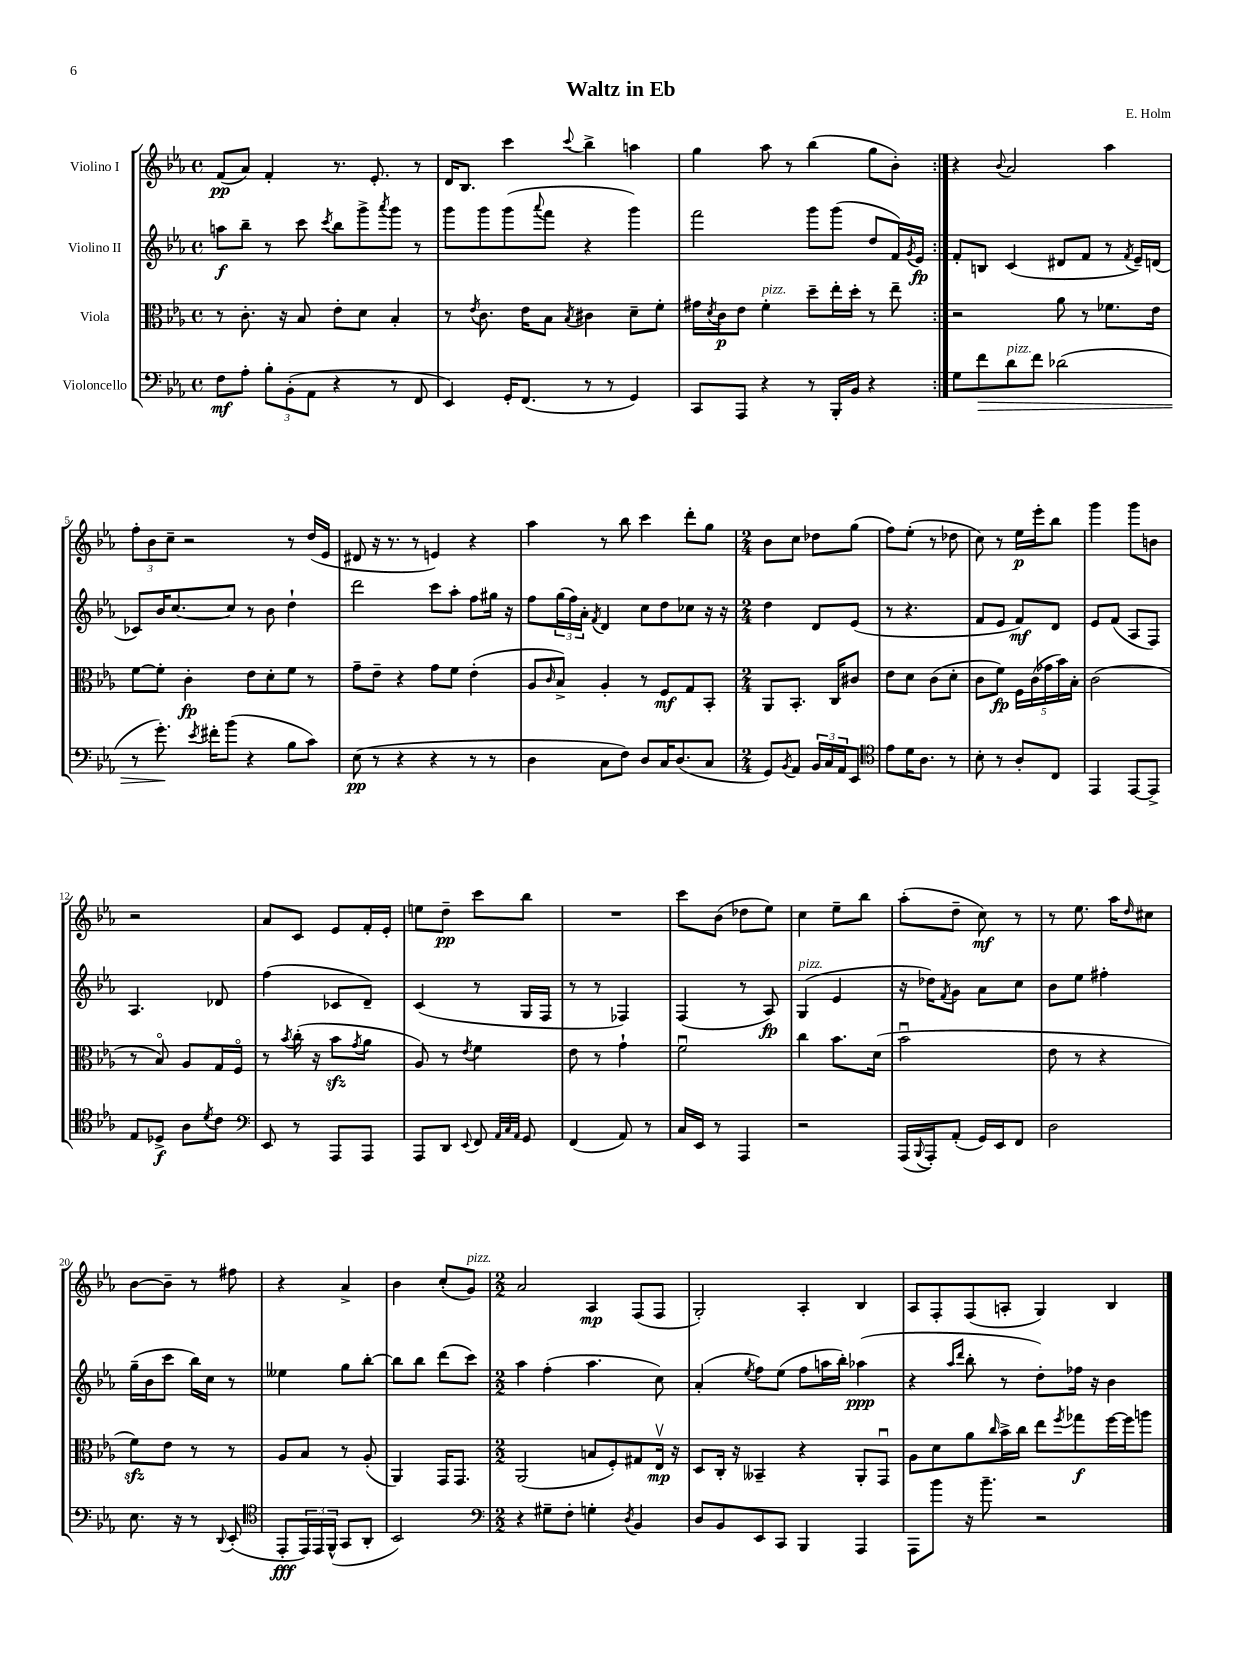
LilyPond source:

\header { title = "Waltz in Eb" composer = "E. Holm" }
<<
\new StaffGroup <<
\new Staff = "s0" \with { instrumentName = "Violino I" } {
    \clef treble \key ees \major \defaultTimeSignature \time 4/4
    \repeat volta 2 { f'8\pp( aes'8) f'4-. r8. ees'8.-. r8 |
    d'16 bes8. c'''4 \appoggiatura { c'''8 } bes''4-> a''4 |
    g''4 aes''8 r8 bes''4( g''8 bes'8-.) | }
    r4 \appoggiatura { bes'8 } aes'2 aes''4 |
    \tuplet 3/2 { f''8-. bes'8 c''8-- } r2 r8 d''16( ees'16 |
    dis'8 r16 r8. r8 e'4) r4 |
    aes''4 r8 bes''8 c'''4 d'''8-. g''8 |
    \numericTimeSignature \time 2/4 bes'8 c''8 des''8 g''8( |
    f''8) ees''8-.( r8 des''8 |
    c''8) r8 ees''16\p ees'''16-. bes''8 |
    g'''4 g'''8 b'8 |
    r2 |
    aes'8 c'8 ees'8 f'16-. ees'16-. |
    e''8 d''8--\pp c'''8 bes''8 |
    R2 |
    c'''8 bes'8( des''8 ees''8) |
    c''4 ees''8-- bes''8 |
    aes''8-.( d''8-- c''8\mf) r8 |
    r8 ees''8. aes''16 \grace { d''16 } cis''8 |
    bes'8~ bes'8-- r8 fis''8 |
    r4 aes'4-> |
    bes'4 c''8-.( g'8^\markup { \italic "pizz." }) |
    \numericTimeSignature \time 2/2 aes'2 aes4\mp f8( f8 |
    g2-.) aes4-. bes4 |
    aes8 f8-. f8( a8-. g4) bes4 \bar "|." |
}
\new Staff = "s1" \with { instrumentName = "Violino II" } {
    \clef treble \key ees \major \defaultTimeSignature \time 4/4
    \repeat volta 2 { a''8\f bes''8-- r8 c'''8 \acciaccatura { c'''8 } bes''8 g'''8-> \acciaccatura { aes'''8 } g'''8 r8 |
    g'''8 g'''8 g'''8( \appoggiatura { aes'''8 } f'''8 r4 g'''4) |
    f'''2 g'''8 g'''8( d''8 f'16) \acciaccatura { g'8 } ees'16\fp | }
    f'8-. b8 c'4( dis'8 f'8 r8 \acciaccatura { f'8 } ees'16--) d'16( |
    ces'8) bes'16 c''8.~ c''8 r8 bes'8 d''4-! |
    d'''2 c'''8 aes''8-. f''8 gis''16 r16 |
    f''8 \tuplet 3/2 { g''16( f''16) aes'16-. } \acciaccatura { f'8 } d'4 c''8 d''8 ces''8 r16 r16 |
    \numericTimeSignature \time 2/4 d''4 d'8 ees'8( |
    r8 r4. |
    f'8 ees'8 f'8\mf) d'8 |
    ees'8 f'8( aes8 f8) |
    aes4. des'8 |
    f''4( ces'8 d'8--) |
    c'4( r8 g16 f16 |
    r8 r8 fes4) |
    f4( r8 aes8\fp) |
    g4^\markup { \italic "pizz." }( ees'4 |
    r16 des''16) \acciaccatura { f'8 } g'8 aes'8 c''8 |
    bes'8 ees''8 fis''4-. |
    g''16--( bes'16 c'''8 bes''16) c''16 r8 |
    eeses''4 g''8 bes''8~-. |
    bes''8 bes''8 d'''8( c'''8) |
    \numericTimeSignature \time 2/2 aes''4 f''4-.( aes''4. c''8) |
    aes'4-.( \acciaccatura { ees''8 } f''8) ees''8( f''8 a''16 bes''16-.) aes''4\ppp( |
    r4 \grace { aes''16 d'''16 } bes''8-. r8 d''8-.) fes''16 r16 bes'4 \bar "|." |
}
\new Staff = "s2" \with { instrumentName = "Viola" } {
    \clef alto \key ees \major \defaultTimeSignature \time 4/4
    \repeat volta 2 { r8 c'8.-. r16 bes8 ees'8-. d'8 bes4-. |
    r8 \acciaccatura { ees'8 } c'8. ees'16 bes8 \acciaccatura { bes8 } cis'4 d'8-- f'8-. |
    gis'16 \acciaccatura { d'8 } c'16\p ees'8 f'4-.^\markup { \italic "pizz." } d''8-- ees''16-. d''16-. r8 ees''8-- | }
    r2 aes'8 r8 fes'8. ees'16 |
    f'8~ f'8-. c'4-.\fp ees'8 d'8-. f'8 r8 |
    g'8-- ees'8-- r4 g'8 f'8 ees'4-.( |
    aes8 \grace { c'16 } bes8->) aes4-. r8 f8\mf g8 bes,8-. |
    \numericTimeSignature \time 2/4 aes,8 bes,8.-. c16 cis'8 |
    ees'8 d'8 c'8( d'8-. |
    c'8 f'8\fp) \tuplet 5/4 { f16 c'16( ges'16 bes'16) bes16-. } |
    c'2( |
    r8 bes8\flageolet) aes8 g16 f16\flageolet |
    r8 \acciaccatura { bes'8 } c''16-.( r16 bes'8\sfz \acciaccatura { g'8 } aes'8 |
    aes8) r8 \acciaccatura { ees'8 } f'4 |
    ees'8 r8 g'4-! |
    f'2\downbow |
    c''4 bes'8. d'16( |
    bes'2\downbow |
    ees'8 r8 r4 |
    f'8\sfz) ees'8 r8 r8 |
    aes8 bes8 r8 aes8-.( |
    aes,4) g,16 g,8. |
    \numericTimeSignature \time 2/2 aes,2( b8 f8-.) gis8 ees16\upbow\mp r16 |
    d8 c16-. r16 beses,4-- r4 aes,8-. g,8\downbow |
    aes8 d'8 aes'8 \grace { c''16 } bes'16-> c''16 ees''8 \acciaccatura { f''8 } ges''8\f f''16~ f''16 a''8 \bar "|." |
}
\new Staff = "s3" \with { instrumentName = "Violoncello" } {
    \clef bass \key ees \major \defaultTimeSignature \time 4/4
    \repeat volta 2 { f8\mf aes8-. \tuplet 3/2 { bes8-. bes,8-.( aes,8 } r4 r8 f,8 |
    ees,4) g,16-. f,8.( r8 r8 g,4) |
    c,8 aes,,8 r4 r8 bes,,16-. bes,16 r4 | }
    g8 f'8\> d'8^\markup { \italic "pizz." } f'8 des'2( |
    r8 g'8.-.\!) \acciaccatura { ees'8 } fis'16-. bes'8( r4 bes8 c'8) |
    ees8\pp( r8 r4 r4 r8 r8 |
    d4 c8 f8) d8 c16 d8.( c8 |
    \numericTimeSignature \time 2/4 g,8) \acciaccatura { bes,8 } aes,8 \tuplet 3/2 { bes,16 c16 aes,16 } ees,8 |
    \clef tenor ees'8 d'16 aes8. r8 |
    bes8-. r8 aes8-. c8 |
    ees,4 ees,8~ ees,8-> |
    ees8 des8->\f aes8 \acciaccatura { d'8 } c'8 |
    \clef bass ees,8 r8 aes,,8 aes,,8 |
    aes,,8 d,8 \appoggiatura { ees,8 } f,8 \grace { aes,32 c32 aes,32 } g,8 |
    f,4( aes,8) r8 |
    c16 ees,16 r8 aes,,4 |
    r2 |
    aes,,16( \appoggiatura { bes,,8 } aes,,16-.) aes,8-.( g,16) ees,16 f,8 |
    d2 |
    ees8. r16 r8 \appoggiatura { d,8 } ees,8-.( |
    \clef tenor ees,8-.\fff \tuplet 3/2 { ees,16) ees,16 f,16-^( } g,8 aes,8-. |
    bes,2) |
    \numericTimeSignature \time 2/2 \clef bass r4 gis8-- f8-. g4-. \acciaccatura { d8 } bes,4 |
    d8 bes,8 ees,8 c,8 bes,,4 aes,,4 |
    aes,,8 bes'8 r16 bes'8.-- r2 \bar "|." |
}
>>
>>
